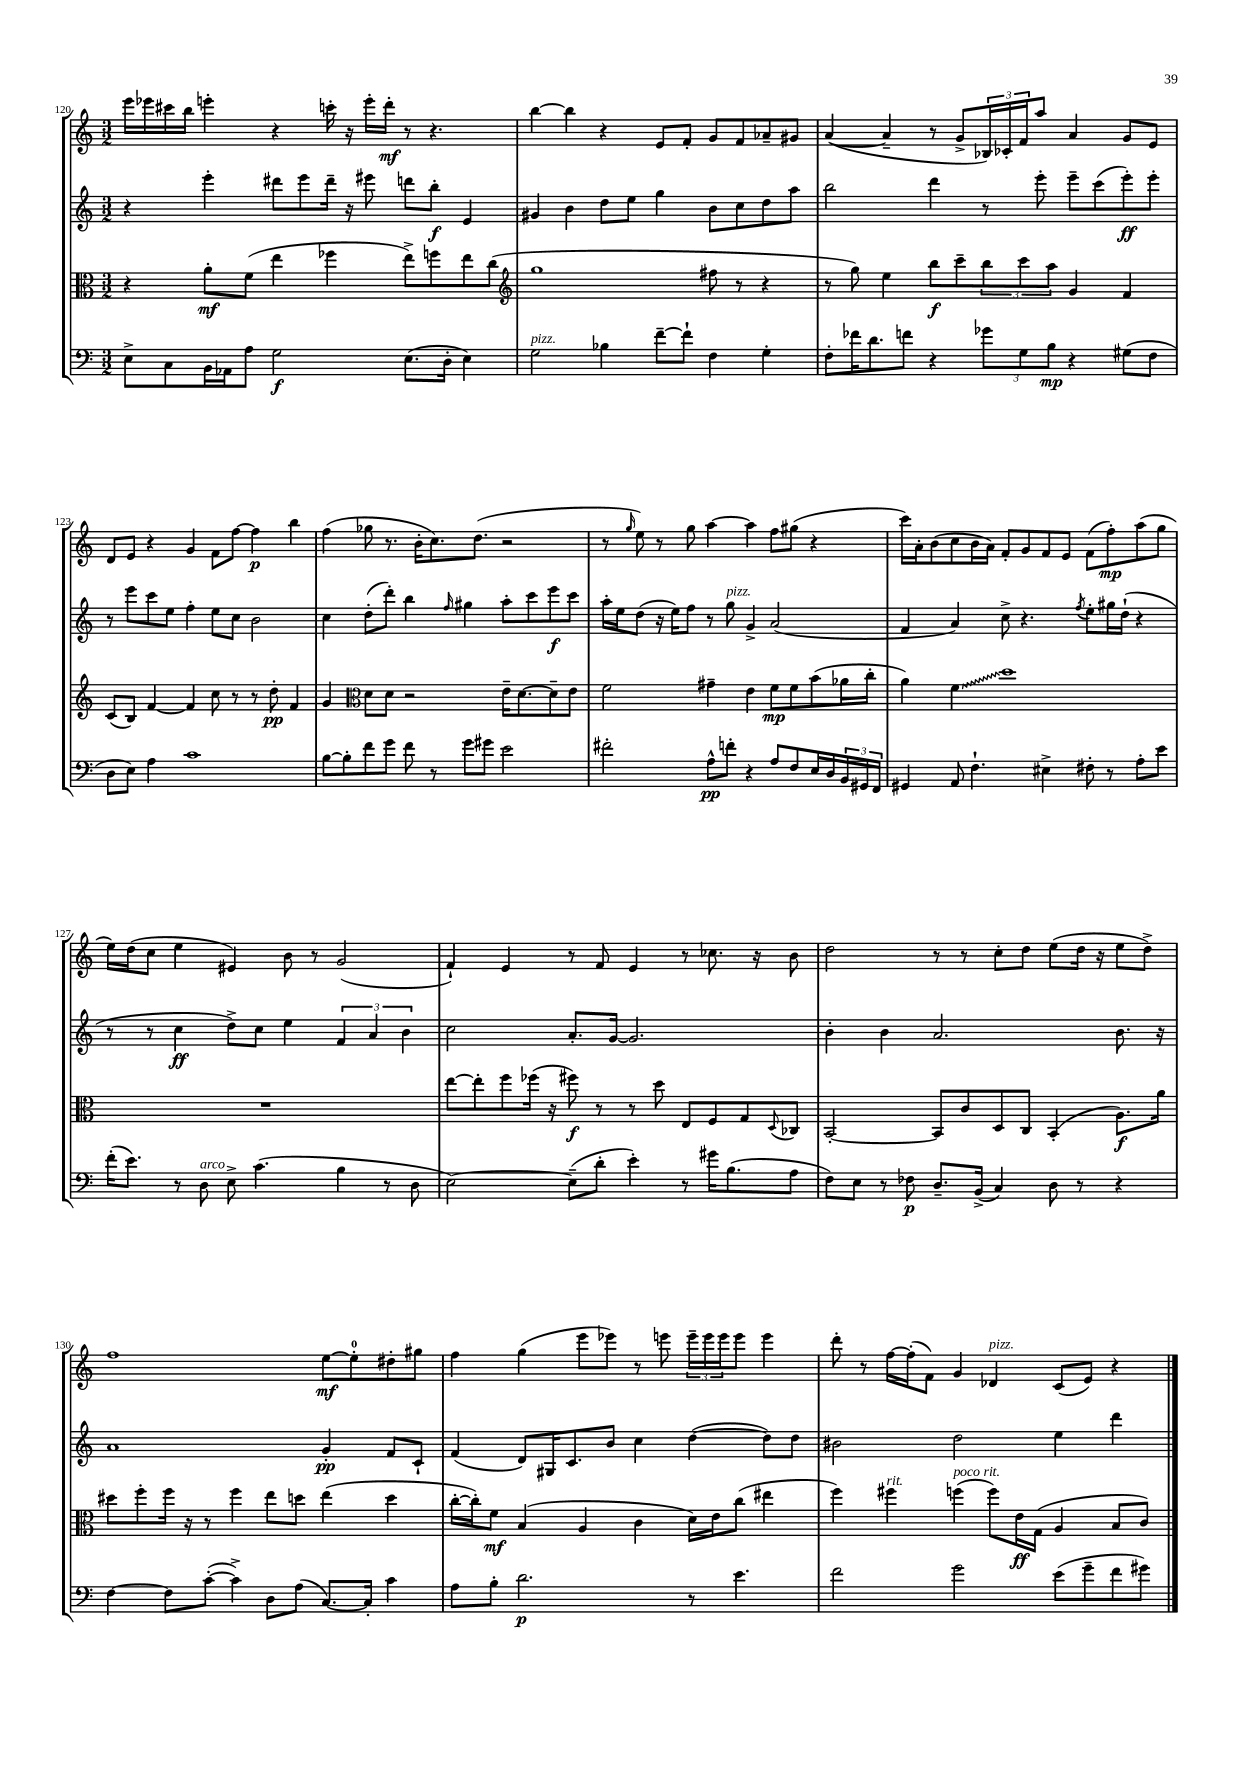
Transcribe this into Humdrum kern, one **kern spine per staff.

**kern	**kern	**kern	**kern
*staff4	*staff3	*staff2	*staff1
*clefF4	*clefC3	*clefG2	*clefG2
*k[]	*k[]	*k[]	*k[]
*M3/2	*M3/2	*M3/2	*M3/2
8E^\L	4r	4r	16eee\LL
.	.	.	16eee-\
8C\	.	.	16ccc#\
.	.	.	16bb\JJ
16BB\L	8a'\L	4eee'\	4eee'\
16AA-\J	.	.	.
8A\J	(8f\J	.	.
2G\	4ee\	8ddd#\L	4r
.	.	8eee\	.
.	4ff-\	16ddd#~\Jk	16ccc'\
.	.	16r	16r
.	.	8eee#\	16eee'\LL
.	.	.	16ddd'\JJ
(8.E\L	8ee^\L)	8ddd\L	8r
.	8ff\	8bb'\J	4.r
16D'\Jk	.	.	.
4E\)	8ee\	4e/	.
.	(8cc\J	.	.
=	=	=	=
*	*clefG2	*	*
2G\	1gg	4g#/	[4bb\
.	.	4b\	4bb\]
4B-\	.	8dd\L	4r
.	.	8ee\J	.
[8f~\L	.	4gg\	8e/L
8f`\]J	.	.	8f'/J
4F\	8ff#\	8b\L	8g/L
.	8r	8cc\	8f/
4G'\	4r	8dd\	8a-~/
.	.	8aa\J	8g#/J
=	=	=	=
8F'\L	8r	2bb\	([4a/
16f-\K	8gg\)	.	.
8.d\	.	.	.
.	4ee\	.	4a~/]
8f\J	.	.	.
4r	8bb\L	4ddd\	8r
.	8ccc~\	.	8g^/L
12g-\L	12bb\	8r	24B-/L)
.	.	.	24c-'/
12G\	12ccc\	.	24f/J
.	.	8eee'\	8aa/J
12B\J	12aa\J	.	.
4r	4g/	8eee~\L	4a/
.	.	(8ccc\	.
(8G#\L	4f/	8eee'\)	8g/L
8F\J	.	8eee'\J	8e/J
=	=	=	=
8D\L	(8c/L	8r	8d/L
8E\J)	8B/J)	8eee\L	8e/J
4A\	[4f/	8ccc\	4r
.	.	8ee\J	.
1c	4f/]	4ff'\	4g/
.	8cc\	8ee\L	8f\L
.	8r	8cc\J	[8ff\J
.	8r	2b\	4ff\]
.	8dd'\	.	.
.	4f/	.	4bb\
=	=	=	=
[8B\L	4g/	4cc\	(4ff\
8B'\]	.	.	.
*	*clefC3	*	*
8f\	8d\L	(8dd'\L	8gg-\
8g\J	8d\J	8ddd'\J)	8.r
8f\	2r	4bb\	.
.	.	.	16b'\LK
8r	.	.	8.cc\)
.	.	16qqff/	.
8g\L	.	4gg#\	.
.	.	.	(8.dd\J
8g#\J	.	.	.
2e\	16e~\LK	8aa'\L	2r
.	[8.d\	.	.
.	.	8ccc\	.
.	8d~\]	8eee\	.
.	8e\J	8ccc\J	.
=	=	=	=
2f#'\	2f\	16aa'\LL	8r
.	.	16ee\J	.
.	.	.	16qqgg/
.	.	(8dd\J	8ee\)
.	.	16r	8r
.	.	16ee\LK)	.
.	.	8ff\J	8gg\
8A^^\L	4g#~\	8r	[4aa\
8f'\J	.	8gg\	.
4r	4e\	4g^/	4aa\]
8A/L	8f\L	(2a/	8ff\L
8F/	8f\	.	(8gg#\J
16E/L	(8b\	.	4r
16D/	.	.	.
24BB/	16a-\L	.	.
24GG#/	.	.	.
.	16cc'\JJ	.	.
24FF/JJ	.	.	.
=	=	=	=
4GG#/	4a\)	4f/	16ccc\LL)
.	.	.	16a'\J
.	.	.	(8b\
8AA/	4f\	4a/)	8cc\
4.F`\	.	.	16b\L
.	.	.	16a\JJ)
.	1dd	8cc^\	8f'/L
.	.	4.r	8g/
4E#^\	.	.	8f/
.	.	.	8e/J
.	.	8qff/	.
8F#'\	.	8ee'\L	(8f\L
8r	.	16gg#\L	8ff'\)
.	.	(16dd`\JJ	.
8A'\L	.	4r	(8aa\
8e\J	.	.	8gg\J
=	=	=	=
(16f'\LK	1.r	8r	16ee\LL)
8.e\J)	.	.	(16dd\J
.	.	8r	8cc\J
8r	.	4cc\	4ee\
8D\	.	.	.
8E^\	.	8dd^\L)	4e#/)
(4.c\	.	8cc\J	.
.	.	4ee\	8b\
.	.	.	8r
4B\	.	6f/	(2g/
.	.	6a/	.
8r	.	.	.
.	.	6b\	.
8D\	.	.	.
=	=	=	=
[2E\)	[8ee\L	2cc\	4f`/)
.	8ee'\]	.	.
.	8ff\	.	4e/
.	(16ff-\Jk	.	.
.	16r	.	.
(8E~\]L	8ff#\)	8.a'/L	8r
8d'\J	8r	.	8f/
.	.	[16g/Jk	.
4e'\)	8r	2.g/]	4e/
.	8dd\	.	.
8r	8E/L	.	8r
16g#\LK	8F/	.	8.cc-\
(8.B\	.	.	.
.	8G/	.	.
.	.	.	16r
.	8qqD/	.	.
8A\J	8C-/J	.	8b\
=	=	=	=
8F\L)	[2BB'/	4b'\	2dd\
8E\J	.	.	.
8r	.	4b\	.
8F-\	.	.	.
8.D~/L	8BB/]L	2.a/	8r
.	8c/	.	8r
(16BB^/Jk	.	.	.
4C/)	8D/	.	8cc'\L
.	8C/J	.	8dd\J
8D\	(4BB'/	.	(8ee\L
8r	.	.	16dd\Jk
.	.	.	16r
4r	8.A\L)	8.b\	8ee\L
.	.	.	8dd^\J)
.	16a\Jk	16r	.
=	=	=	=
[4F\	8dd#\L	1a	1ff
.	8ff'\	.	.
8F\]L	16ff\Jk	.	.
.	16r	.	.
([8c'\J	8r	.	.
4c^\])	4ff\	.	.
8D\L	8ee\L	.	.
(8A\J	8dd\J	.	.
[8.C/L)	(4ee\	4g'/	[8ee\L
.	.	.	8ee'\]
16C'/]Jk	.	.	.
4c\	4dd\	8f/L	8dd#'\
.	.	8c`/J	8gg#\J
=	=	=	=
8A\L	[16cc'\LL	(4f/	4ff\
.	16cc'\]J)	.	.
8B'\J	8f\J	.	.
2.d\	(4B/	8d/L)	(4gg\
.	.	16G#/K	.
.	.	8.c/	.
.	4A/	.	8eee\L
.	.	8b/J	8eee-\J)
.	4c\	4cc\	8r
.	.	.	8eee\
8r	16d\LL)	([4dd\	24eee~\LL
.	.	.	24eee\
.	16e\J	.	.
.	.	.	24eee\J
4.e\	(8cc\J	.	8eee\J
.	4ee#\	8dd\]L)	4eee\
.	.	8dd\J	.
=	=	=	=
2f\	4ff\)	2b#\	8ddd'\
.	.	.	8r
.	4ff#\	.	[16ff\LL
.	.	.	(16ff'\]J
.	.	.	8f\J)
2g\	(4ff\	2dd\	4g/
.	8ff\L)	.	4d-/
.	16e\L	.	.
.	(16G\JJ	.	.
(8e\L	4A/	4ee\	(8c/L
8g~\	.	.	8e/J)
8f\	8B/L	4ddd\	4r
8g#\J)	8c/J)	.	.
==	==	==	==
*-	*-	*-	*-
